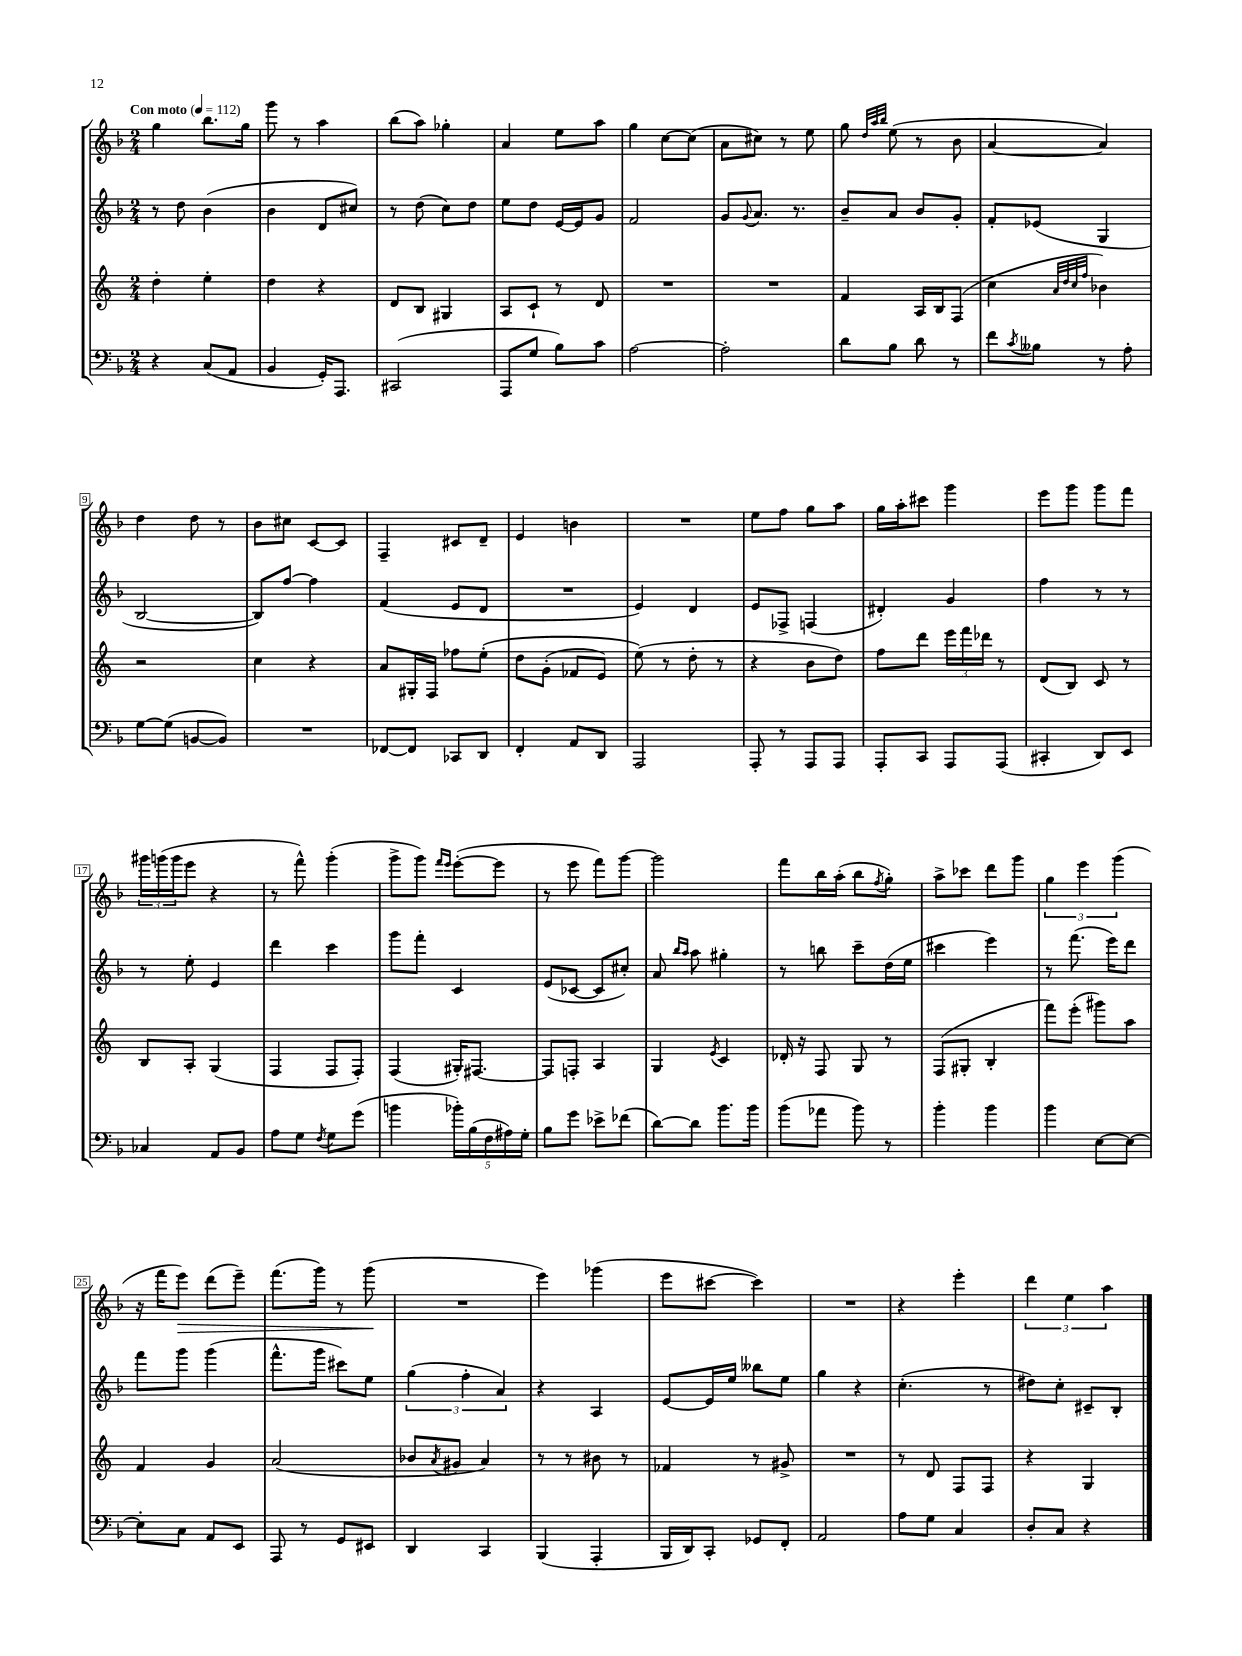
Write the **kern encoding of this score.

**kern	**kern	**kern	**kern	**dynam
*part4	*part3	*part2	*part1	*part1
*staff4	*staff3	*staff2	*staff1	*staff1
*clefF4	*clefG2	*clefG2	*clefG2	*
*k[b-]	*k[]	*k[b-]	*k[b-]	*
*M2/4	*M2/4	*M2/4	*M2/4	*
*MM112	*MM112	*MM112	*MM112	*
=1	=1	=1	=1	=1
!	!	!	!LO:TX:a:B:t=Con moto	!
4r	4dd'\	8r	4gg\	.
.	.	8dd\	.	.
(8C/L	4ee'\	(4b-\	8.bb-\L	.
8AA/J	.	.	.	.
.	.	.	16gg\Jk	.
=2	=2	=2	=2	=2
4BB-/	4dd\	4b-\	8ggg\	.
.	.	.	8r	.
16GG'/KL)	4r	8d/L	4aa\	.
8.AAA/J	.	.	.	.
.	.	8cc#X/J)	.	.
=3	=3	=3	=3	=3
(2CC#X/	8d/L	8r	(8bb-\L	.
.	8B/J	(8dd\	8aa\J)	.
.	4G#X/	8cc\L)	4gg-X'\	.
.	.	8dd\J	.	.
=4	=4	=4	=4	=4
8AAA/L	8A/L	8ee\L	4a/	.
8G/J	8c`/J	8dd\J	.	.
8B-\L)	8r	[16e/LL	8ee\L	.
.	.	16e/J]	.	.
8c\J	8d/	8g/J	8aa\J	.
=5	=5	=5	=5	=5
[2A\	2r	2f/	4gg\	.
.	.	.	[8cc\L	.
.	.	.	(8cc\J]	.
=6	=6	=6	=6	=6
2A'\]	2r	8g/L	8a\L	.
.	.	8qqg/	.	.
.	.	8.a/J	8cc#X\J)	.
.	.	.	8r	.
.	.	8.r	.	.
.	.	.	8ee\	.
=7	=7	=7	=7	=7
8d\L	4f/	8b-~/L	8gg\	.
.	.	.	32qqdd/LLL	.
.	.	.	32qqaa/	.
.	.	.	32qqbb-/JJJ	.
8B-\J	.	8a/J	(8ee\	.
8d\	16A/LL	8b-/L	8r	.
.	16B/J	.	.	.
8r	(8F/J	8g'/J	8b-\	.
=8	=8	=8	=8	=8
8f\L	4cc\	8f'/L	[4a/	.
8qc/	.	.	.	.
8B--X\J	.	(8e-X/J	.	.
.	32qqa/LLL	.	.	.
.	32qqdd/	.	.	.
.	32qqcc/	.	.	.
.	32qqff/JJJ	.	.	.
8r	4b-X\)	4G/	4a/])	.
8A'\	.	.	.	.
!!LO:LB:g=z
=9	=9	=9	=9	=9
[8G\L	2r	[2B-/	4dd\	.
(8G\J]	.	.	.	.
[8BBn/L	.	.	8dd\	.
8BB/J])	.	.	8r	.
=10	=10	=10	=10	=10
2r	4cc\	8B-/L])	8b-\L	.
.	.	[8ff/J	8cc#X\J	.
.	4r	4ff\]	[8c/L	.
.	.	.	8c/J]	.
=11	=11	=11	=11	=11
[8FF-X/L	8a/L	(4f/	4F~/	.
8FF-/J]	16G#X'/L	.	.	.
.	16F/JJ	.	.	.
8CC-X/L	8ff-X\L	8e/L	8c#X/L	.
8DD/J	(8ee'\J	8d/J	8d~/J	.
=12	=12	=12	=12	=12
4FF'/	8dd\L	2r	4e/	.
.	(8g'\J	.	.	.
8AA/L	8f-X/L	.	4bn\	.
8DD/J	8e/J)	.	.	.
=13	=13	=13	=13	=13
2AAA/	(8ee\)	4e/)	2r	.
.	8r	.	.	.
.	8dd'\	4d/	.	.
.	8r	.	.	.
=14	=14	=14	=14	=14
8AAA'/	4r	8e/L	8ee\L	.
8r	.	8F-X^/J	8ff\J	.
8AAA/L	8b\L	(4Fn/	8gg\L	.
8AAA/J	8dd\J)	.	8aa\J	.
=15	=15	=15	=15	=15
8AAA'/L	8ff\L	4d#X'/)	16gg\LL	.
.	.	.	16aa'\J	.
8CC/J	8ddd\J	.	8ccc#X\J	.
8AAA/L	24eee\LL	4g/	4ggg\	.
.	24fff\	.	.	.
.	24ddd-X\JJ	.	.	.
(8AAA/J	8r	.	.	.
=16	=16	=16	=16	=16
4CC#X'/	(8d/L	4ff\	8eee\L	.
.	8B/J)	.	8ggg\J	.
8DD/L)	8c/	8r	8ggg\L	.
8EE/J	8r	8r	8fff\J	.
!!LO:LB:g=z
=17	=17	=17	=17	=17
4C-X/	8B/L	8r	24ggg#X\LL	.
.	.	.	(24gggn\	.
.	.	.	24ggg\J	.
.	8A'/J	8ee'\	8eee\J	.
8AA/L	(4G/	4e/	4r	.
8BB-/J	.	.	.	.
=18	=18	=18	=18	=18
8A\L	4F/	4ddd\	8r	.
8G\J	.	.	8fff^^\)	.
8qF/	.	.	.	.
8G\L	8F/L	4ccc\	(4ggg'\	.
(8g\J	8F'/J)	.	.	.
=19	=19	=19	=19	=19
4bn\	(4F/	8ggg\L	8ggg^\L	.
.	.	8fff'\J	8ggg\J)	.
.	.	.	16qqfff/LL	.
.	.	.	16qqeee/JJ	.
20b-X'\LL)	16G#X'/KL)	4c/	([8eee'\L	.
(20B-\	.	.	.	.
.	[8.F#X/J	.	.	.
20F\	.	.	.	.
.	.	.	8eee\J]	.
20A#X\)	.	.	.	.
20G'\JJ	.	.	.	.
=20	=20	=20	=20	=20
8B-\L	8F#/L]	(8e/L	8r	.
8g\J	8Fn'/J	[8c-X/J	8eee\	.
8e-X^\L	4A/	8c-/L]	8fff\L)	.
(8f-X\J	.	8cc#X'/J)	[8ggg\J	.
=21	=21	=21	=21	=21
[8d\L)	4G/	8a/	2ggg\]	.
.	.	16qqbb-/LL	.	.
.	.	16qqaa/JJ	.	.
8d\J]	.	8aa\	.	.
.	8qe/	.	.	.
8.b-\L	4c/	4gg#X'\	.	.
16b-\Jk	.	.	.	.
=22	=22	=22	=22	=22
(8b-\L	16d-X'/	8r	8fff\L	.
.	16r	.	.	.
8a-X\J	8F/	8bbn\	16bb-\L	.
.	.	.	(16aa'\JJ	.
8b-\)	8G/	8ccc~\L	8bb-\L	.
.	.	.	8qff/	.
8r	8r	(16dd\L	8gg'\J)	.
.	.	16ee\JJ	.	.
=23	=23	=23	=23	=23
4b-'\	(8F/L	4ccc#X\	8aa^\L	.
.	8G#X'/J	.	8ccc-X\J	.
4b-\	4B'/	4eee\)	8ddd\L	.
.	.	.	8ggg\J	.
=24	=24	=24	=24	=24
4b-\	8fff\L)	8r	6gg\	.
.	(8eee'\J	(8.fff\	.	.
.	.	.	6eee\	.
[8E\L	8ggg#X\L)	.	.	.
.	.	16eee\KL)	.	.
.	.	.	(6ggg\	.
8E\J_	8aa\J	8ddd\J	.	.
!!LO:LB:g=z
=25	=25	=25	=25	=25
8E'\L]	4f/	8fff\L	16r	.
.	.	.	16fff\KL	.
!	!	!	!	!LO:HP:b
8C\J	.	8ggg\J	8eee\J)	>
8AA/L	4g/	(4ggg\	(8ddd\L	.
8EE/J	.	.	8eee~\J)	.
=26	=26	=26	=26	=26
8AAA/	(2a/	8.fff^^\L	(8.fff\L	.
8r	.	.	.	.
.	.	16ggg\Jk	16ggg\Jk)	.
8GG/L	.	8ccc#X\L)	8r	.
8EE#X/J	.	8ee\J	(8ggg\	.
.	.	.	.	]
=27	=27	=27	=27	=27
4DD/	8b-X/L	(6gg\	2r	.
.	8qa/	.	.	.
.	8g#X/J	.	.	.
.	.	6ff'\	.	.
4CC/	4a/)	.	.	.
.	.	6a/)	.	.
=28	=28	=28	=28	=28
(4BBB-/	8r	4r	4eee\)	.
.	8r	.	.	.
4AAA'/	8b#X\	4A/	(4ggg-X\	.
.	8r	.	.	.
=29	=29	=29	=29	=29
16BBB-/LL	4f-X/	[8e/L	8eee\L	.
16DD/J)	.	.	.	.
8CC'/J	.	16e/L]	[8ccc#X\J	.
.	.	16ee/JJ	.	.
8GG-X/L	8r	8bb--X\L	4ccc#\])	.
8FF'/J	8g#X^/	8ee\J	.	.
=30	=30	=30	=30	=30
2AA/	2r	4gg\	2r	.
.	.	4r	.	.
=31	=31	=31	=31	=31
8A\L	8r	(4.cc'\	4r	.
8G\J	8d/	.	.	.
4C/	8F/L	.	4eee'\	.
.	8F/J	8r	.	.
=32	=32	=32	=32	=32
8D'/L	4r	8dd#X\L)	6ddd\	.
8C/J	.	8cc'\J	.	.
.	.	.	6ee\	.
4r	4G/	8c#X~/L	.	.
.	.	.	6aa\	.
.	.	8B-'/J	.	.
==	==	==	==	==
*-	*-	*-	*-	*-
